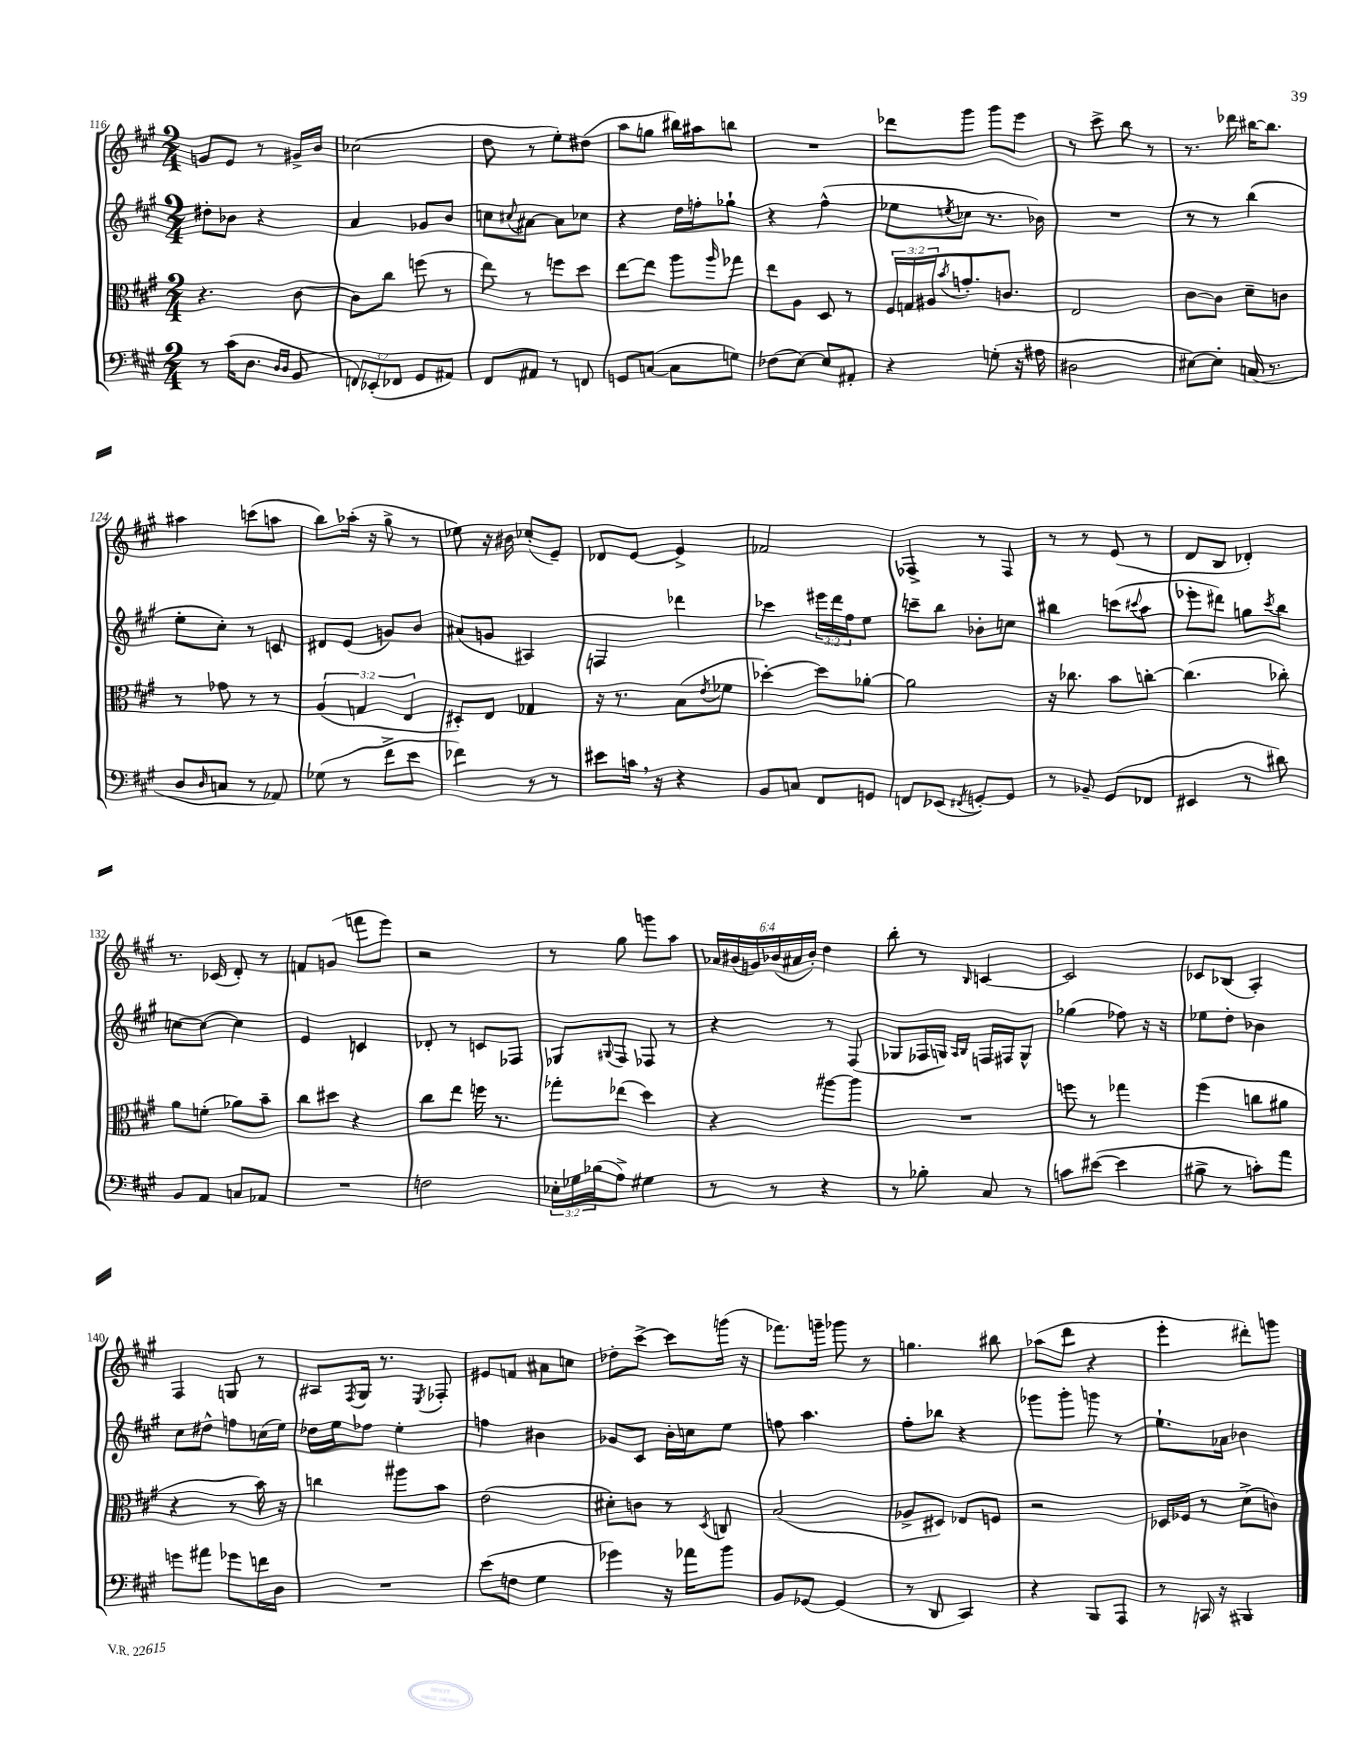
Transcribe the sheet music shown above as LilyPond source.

<<
\new StaffGroup <<
\new Staff = "s0" {
    \clef treble \key a \major \numericTimeSignature \time 2/4 \override Staff.TupletNumber.text = #tuplet-number::calc-fraction-text
    g'8 e'8 r8 gis'16-> b'16 |
    ces''2( |
    d''8 r8 e''8-.) dis''8( |
    a''8 g''8 bis''16) ais''16 b''8 |
    R2 |
    des'''8 gis'''8 gis'''8 e'''8 |
    r8 cis'''8-> b''8 r8 |
    r8. des'''16 bis''16~ bis''8. |
    ais''4 c'''8( a''8 |
    b''8) aes''16-.( r16 gis''8-> r8 |
    ees''8) r16 bis'16 ces''8-.( e'8--) |
    des'8 e'8~ e'4-> |
    fes'2 |
    fes4-> r8 fes8 |
    r8 r8 e'8( r8 |
    d'8 b8 des'4-.) |
    r8. ces'16( d'8-.) r8 |
    f'8 g'8( f'''8 e'''8) |
    r2 |
    r8 gis''8 g'''8 a''8 |
    \tuplet 6/4 { aes'16 bis'16( g'16) bes'16( ais'16 bes'16-.) } d''4 |
    b''8-. r8 \grace { b16 } c'4~ |
    c'2 |
    ces'8 bes8( a4-.) |
    fis4 g8 r8 |
    ais8 \acciaccatura { fis8 } gis16 r8. \acciaccatura { e8 } fes8-. |
    eis'8 f'8 ais'8 c''8 |
    des''8-. cis'''8~-> cis'''8 g'''16( r16 |
    fes'''8.) g'''16-- ges'''8 r8 |
    g''4. bis''8 |
    aes''8( d'''8 r4 |
    e'''4-. dis'''8-.) g'''8 \bar "|." |
}
\new Staff = "s1" {
    \clef treble \key a \major \numericTimeSignature \time 2/4 \override Staff.TupletNumber.text = #tuplet-number::calc-fraction-text
    dis''8-. bes'8 r4 |
    a'4 ges'8 b'8 |
    c''8 \appoggiatura { cis''8 } ais'8~ ais'8 ces''8 |
    r4 d''16 f''16-. ges''8-! |
    r4 fis''4-^( |
    ees''8 \acciaccatura { e''8 } ces''8 r8. bes'16) |
    R2 |
    r8 r8 b''4( |
    e''8-. cis''8-.) r8 c'8 |
    dis'8 e'8( g'8) b'8 |
    ais'8( g'8 ais4) |
    f4 des'''4 |
    ces'''4 \tuplet 3/2 { eis'''16 d'''16 fis''16 } e''8 |
    c'''8-- b''8 bes'8-. c''8 |
    bis''4 c'''8( \appoggiatura { cis'''8 } a''8 |
    ees'''8-. dis'''8) g''8 \acciaccatura { cis'''8 } b''8 |
    c''8~ c''8~ c''4 |
    e'4 c'4 |
    des'8-. r8 c'8 fes8 |
    ges8 \appoggiatura { gis8 } fis8 fes8 r8 |
    r4 r8 fis8( |
    ges8 fes16 g16) \grace { a16 b16 } f16 fis16 g8-^ |
    ges''4( fes''8) r16 r16 |
    ees''8 d''8-. bes'4 |
    cis''8 dis''8-^ f''8 c''16( e''16) |
    des''16 e''16 fes''8 e''4-. |
    f''4 bis'4 |
    ges'8 cis'8 b'16-. c''16 e''8 |
    f''8 a''4. |
    fis''8-. bes''8 r4 |
    ges'''8 ges'''8-. g'''8 r8 |
    e''8.-! aes'16 bes'4 \bar "|." |
}
\new Staff = "s2" {
    \clef alto \key a \major \numericTimeSignature \time 2/4 \override Staff.TupletNumber.text = #tuplet-number::calc-fraction-text
    r4. cis'8~ |
    cis'8 cis''8 f''8( r8 |
    e''8) r8 f''8 d''8 |
    e''8~ e''8 a''8 \grace { a''16 } ges''8 |
    e''8 a8 d8 r8 |
    \tuplet 3/2 { fis16 g16 ais16 } \acciaccatura { b'8 } g'8.-. c'8. |
    e2 |
    cis'8~ cis'8 d'8-- c'8 |
    r8 ges'8 r8 r8 |
    \tuplet 3/2 { a4( g4 e4 } |
    dis8-.) e8 ges4 |
    r16 r8. b8( \acciaccatura { e'8 } fes'8 |
    des''4~-.) des''8 aes'8~-. |
    aes'2 |
    r16 ces''8. b'8 c''8~-. |
    c''4.( ces''8-.) |
    a'8 f'8-.( aes'8) b'8-- |
    cis''8 dis''8 r4 |
    cis''8 e''8 f''16 r8. |
    ges''8-. ees''8( d''4) |
    r4 ais''8~ ais''8 |
    R2 |
    f''8 r8 ges''4 |
    fis''4( c''8 ais'8 |
    r4 r8 b'16) r16 |
    c''4 ais''8 b'8 |
    e'2( |
    dis'8-.) c'8 r8 \acciaccatura { d8 } c8 |
    b2( |
    aes8-> dis8) ees8 f8 |
    r2 |
    des16 fes16 r8 d'8->( c'8) \bar "|." |
}
\new Staff = "s3" {
    \clef bass \key a \major \numericTimeSignature \time 2/4 \override Staff.TupletNumber.text = #tuplet-number::calc-fraction-text
    r8 cis'16( d8. \grace { d16 d16 } b,8 |
    \tuplet 3/2 { f,8) ees,8-.( fes,8 } gis,8 ais,8) |
    fis,8 ais,8 r8 f,8 |
    g,8 c8~( c8 g8) |
    fes8( e8~) e8 ais,8-. |
    r4 g8-.( r16 ais16 |
    dis2 |
    eis8~) eis8-. c16( r8. |
    d8 \grace { d16 } c8 r8 aes,8) |
    ges8( r8 fis'8-> e'8 |
    fes'4) r8 r8 |
    eis'8 c'16 \breathe r16 r4 |
    b,8 c8 fis,8 g,8 |
    f,8 ees,8( \acciaccatura { fis,8 } g,8~-.) g,8 |
    r8 bes,8-- gis,8( fes,8 |
    eis,4 r8 dis'8) |
    b,8 a,8 c8 aes,8 |
    R2 |
    f2 |
    \tuplet 3/2 { ees16-. ges16 bes16( } a8->) gis4 |
    r8 r8 r4 |
    r8 bes8-. cis8 r8 |
    c'8 eis'8~( eis'4 |
    bis8-> r8 c'8-.) a'8 |
    g'8 ais'8 ges'8 f'16 d16 |
    R2 |
    e'8( f8 gis4 |
    ges'4) r16 aes'16 b'8 |
    b,8 ges,8~ ges,4( |
    r8 d,8 cis,4) |
    r4 b,,8 a,,8 |
    r8 c,16 r16 bis,,4 \bar "|." |
}
>>
>>
\layout { \context { \Score currentBarNumber = #116 } }
